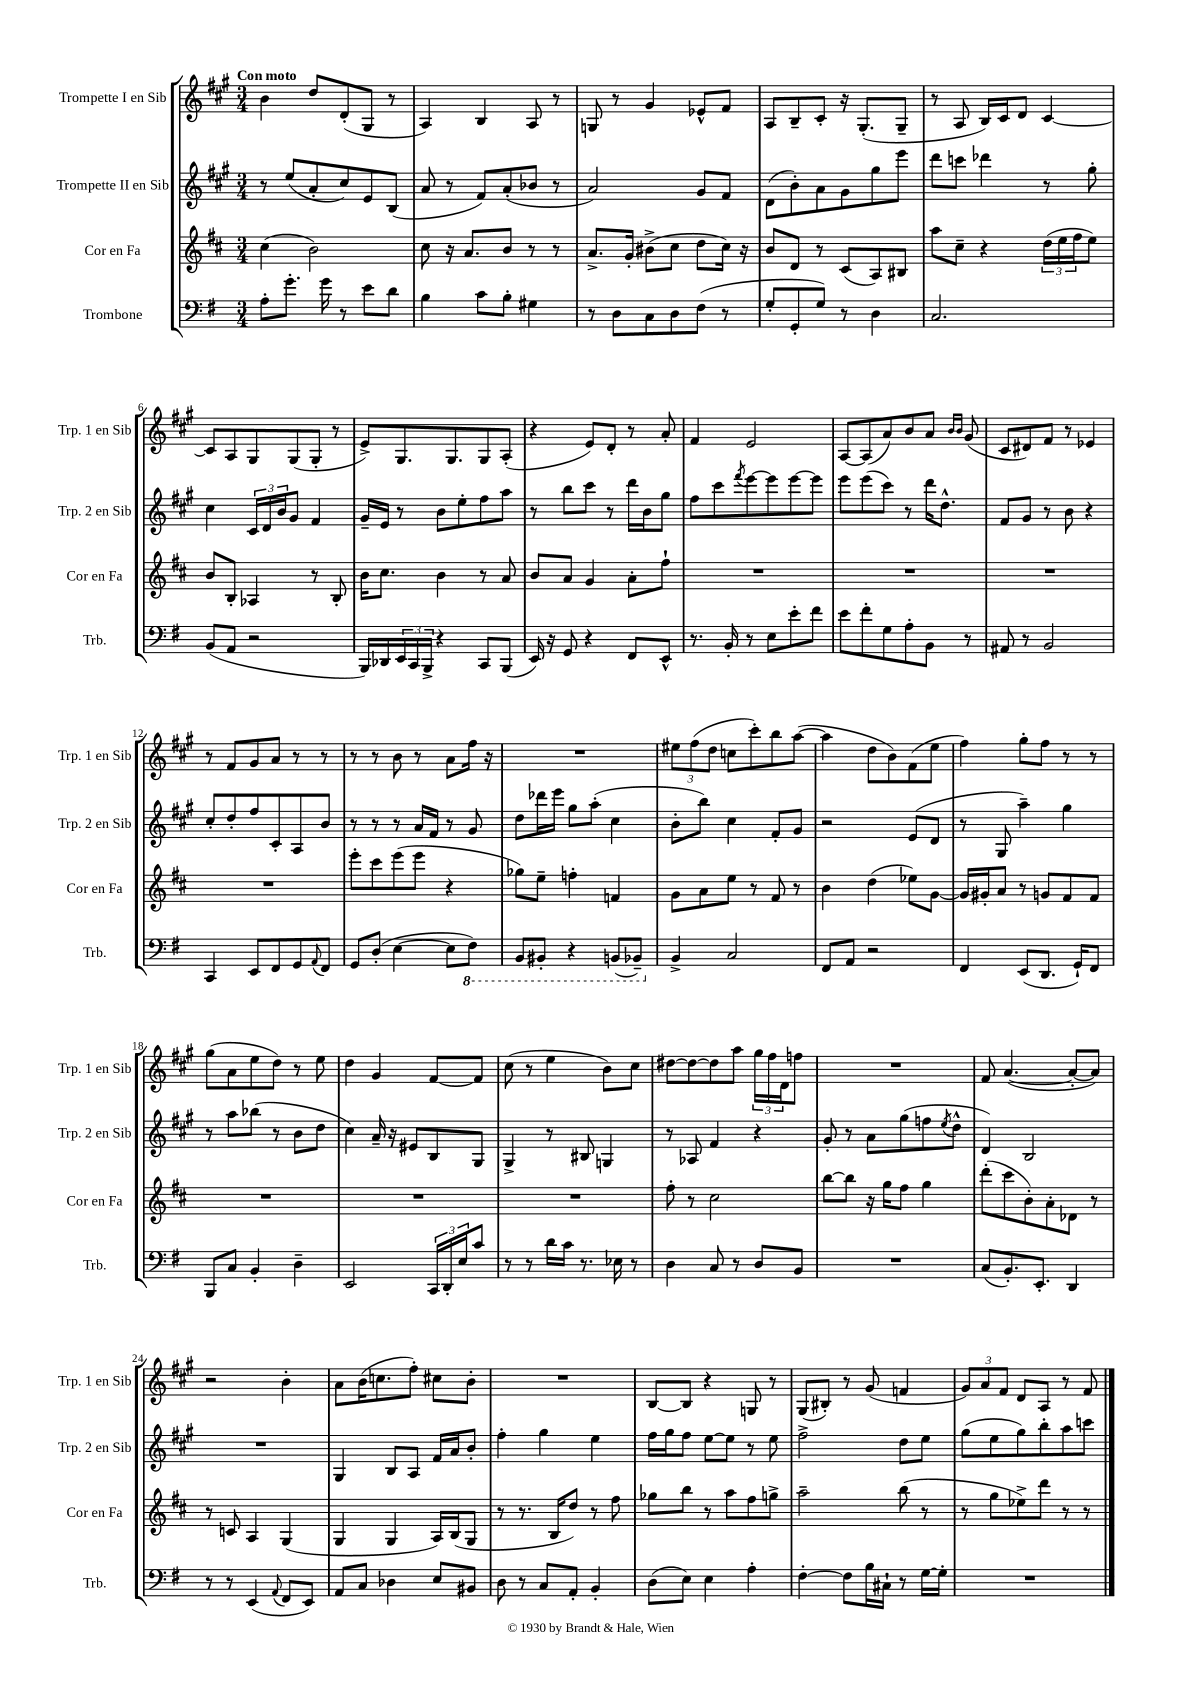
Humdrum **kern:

**kern	**kern	**kern	**kern
*staff4	*staff3	*staff2	*staff1
*clefF4	*clefG2	*clefG2	*clefG2
*k[f#]	*k[f#c#]	*k[f#c#g#]	*k[f#c#g#]
*M3/4	*M3/4	*M3/4	*M3/4
8A'	(4cc#	8r	4b
8.g'	.	(8ee	.
.	2b)	8a'	8dd
16g	.	.	.
8r	.	8cc#)	(8d'
8e	.	8e	8G#
8d	.	(8B	8r
=	=	=	=
4B	8cc#	8a	4A)
.	16r	8r	.
.	8.a	.	.
8c	.	8f#)	4B
8B'	8b	(8a'	.
4G#	8r	8b-	8A
.	8r	8r	8r
=	=	=	=
8r	8.a^	2a)	8G
8D	.	.	8r
.	16g'	.	.
8C	(8b#^	.	4g#
8D	8cc#	.	.
(8F#	8dd	8g#	8e-^^
8r	16cc#)	8f#	8f#
.	16r	.	.
=	=	=	=
8G'	8b	(8d	8A
8GG'	8d	8b')	8B~
8G)	8r	8a	8c#'
8r	(8c#	8g#	16r
.	.	.	(8.G#'
4D	8A)	8gg#	.
.	8B#	8eee	8G#~
=	=	=	=
2.C	8aa	8ddd	8r
.	8cc#~	8ccc	8A
.	4r	4ddd-	16B)
.	.	.	16c#
.	.	.	8d
.	(24dd	8r	[4c#
.	24ee	.	.
.	24ff#	.	.
.	8ee)	8gg#'	.
=	=	=	=
(8BB	8b	4cc#	8c#]
8AA	8B'	.	8A
2r	4A-	24c#	8G#
.	.	24d	.
.	.	24b	.
.	.	8g#	(8G#
.	8r	4f#	8G#'
.	8B'	.	8r
=	=	=	=
16BBB)	16b	16g#~	8e^)
16DD-	8.cc#	16e	.
24EE	.	8r	8.G#
24CC	.	.	.
24BBB^	.	.	.
4r	4b	8b	.
.	.	.	8.G#
.	.	8ee'	.
8CC	8r	8ff#	8G#
(8BBB	8a	8aa	(8A'
=	=	=	=
16EE)	8b	8r	4r
16r	.	.	.
8GG	8a	8bb	.
4r	4g	8ccc#	8e)
.	.	8r	8d'
8FF#	8a'	16ddd	8r
.	.	16b	.
8EE^^	8ff#`	8gg#	8a'
=	=	=	=
8.r	2.r	8ff#	4f#
.	.	8ccc#	.
16BB'	.	.	.
.	.	8qfff#	.
8r	.	[8eee	2e
8E	.	8eee]	.
8e'	.	[8eee	.
8f#	.	8eee]	.
=	=	=	=
8e	2.r	8eee	[8A
8f#'	.	(8eee	(8A]
8G	.	8ccc#)	8a)
8A'	.	8r	8b
8BB	.	16ddd	8a
.	.	8.dd^^	.
.	.	.	16qqb
.	.	.	16qqb
8r	.	.	(8g#
=	=	=	=
8AA#	2.r	8f#	8c#
8r	.	8g#	8d#)
2BB	.	8r	8f#
.	.	8b	8r
.	.	4r	4e-
=	=	=	=
4CC	2.r	8cc#'	8r
.	.	8dd'	8f#
8EE	.	8ff#	8g#
8FF#	.	8c#'	8a
8GG	.	8A	8r
8qqAA	.	.	.
8FF#	.	8b	8r
=	=	=	=
8GG	8eee'	8r	8r
(8D'	8ccc#	8r	8r
[4E	(8eee	8r	8b
.	8eee	16a	8r
.	.	16f#	.
8E]	4r	8r	8a
8FF#)	.	8g#	16ff#
.	.	.	16r
=	=	=	=
8BBB	8gg-)	8dd	2.r
8BBB#'	8ee~	16ddd-	.
.	.	16eee	.
4r	4ff'	8gg#	.
.	.	(8aa'	.
(8BBB	4f	4cc#	.
8BBB-~)	.	.	.
=	=	=	=
4BB^	8g	8b'	12ee#
.	.	.	(12ff#
.	8a	8bb)	.
.	.	.	12dd
2C	8ee	4cc#	8cc
.	8r	.	8ccc#')
.	8f#	8f#'	8bb
.	8r	8g#	([8aa
=	=	=	=
8FF#	4b	2r	4aa]
8AA	.	.	.
2r	(4dd	.	8dd
.	.	.	8b)
.	8ee-)	(8e	(8f#
.	[8g	8d	8ee
=	=	=	=
4FF#	16g]	8r	4ff#)
.	16g#'	.	.
.	8a	8G#	.
(8EE	8r	4aa~)	8gg#'
8.DD	8g	.	8ff#
.	8f#	4gg#	8r
16GG`)	.	.	.
8FF#	8f#	.	8r
=	=	=	=
8BBB	2.r	8r	(8gg#
8C	.	8aa	8a
4BB'	.	(8bb-	8ee
.	.	8r	8dd)
4D~	.	8b	8r
.	.	8dd	8ee
=	=	=	=
2EE	2.r	4cc#)	4dd
.	.	16a~	4g#
.	.	16r	.
.	.	8e#	.
24CC	.	8B	[8f#
24DD'	.	.	.
24E	.	.	.
8c	.	8G#	8f#]
=	=	=	=
8r	2.r	4G#^	(8cc#
8r	.	.	8r
16d	.	8r	4ee
16c	.	.	.
8.r	.	8B#	.
.	.	4G	8b)
16E-	.	.	.
8r	.	.	8cc#
=	=	=	=
4D	8ff#'	8r	[8dd#
.	8r	8A-	8dd#_
8C	2cc#	4f#	8dd#]
8r	.	.	8aa
8D	.	4r	24gg#
.	.	.	24ff#
.	.	.	24d
8BB	.	.	8ff
=	=	=	=
2.r	[8bb	8g#'	2.r
.	8bb]	8r	.
.	16r	8a	.
.	16gg	.	.
.	8ff#	(8gg#	.
.	4gg	8ff	.
.	.	8qee	.
.	.	8dd^^	.
=	=	=	=
(8C	(8ddd'	4d)	8f#
8.BB')	8ccc#	.	([4.a
.	8b')	2B	.
8.EE'	.	.	.
.	8a'	.	.
4DD	8d-	.	8a'_
.	8r	.	8a])
=	=	=	=
8r	8r	2.r	2r
8r	8c	.	.
(4EE	4A	.	.
8qqAA	.	.	.
8FF#	(4G	.	4b'
8EE)	.	.	.
=	=	=	=
8AA	4G	4G#	8a
8C	.	.	(16b
.	.	.	8.cc
4D-	4G	8B	.
.	.	8A	8ff#')
8E	16A)	16f#	8cc#
.	(16B	16a	.
8BB#	8G	8b'	8b'
=	=	=	=
8D	8r	4ff#'	2.r
8r	8.r	.	.
8C	.	4gg#	.
.	16B	.	.
8AA'	8dd)	.	.
4BB'	8r	4ee	.
.	8ff#	.	.
=	=	=	=
(8D	8gg-	16ff#	[8B
.	.	16gg#	.
8E)	8bb	8ff#	8B]
4E	8r	[8ee	4r
.	8aa	8ee]	.
4A'	8ff#	8r	8G
.	8gg^	8ee	8r
=	=	=	=
[4F#'	2aa~	2ff#^	(8G#
.	.	.	8B#')
8F#]	.	.	8r
16B	.	.	(8g#
16C#`	.	.	.
8r	(8bb	8dd	4f
[16G	8r	8ee	.
16G']	.	.	.
=	=	=	=
2.r	8r	(8gg#	12g#)
.	.	.	12a
.	8gg	8ee	.
.	.	.	12f#
.	8ee-^)	8gg#)	8d
.	8ddd	8bb'	8A
.	8r	8aa	8r
.	8r	8ccc	8f#
==	==	==	==
*-	*-	*-	*-
